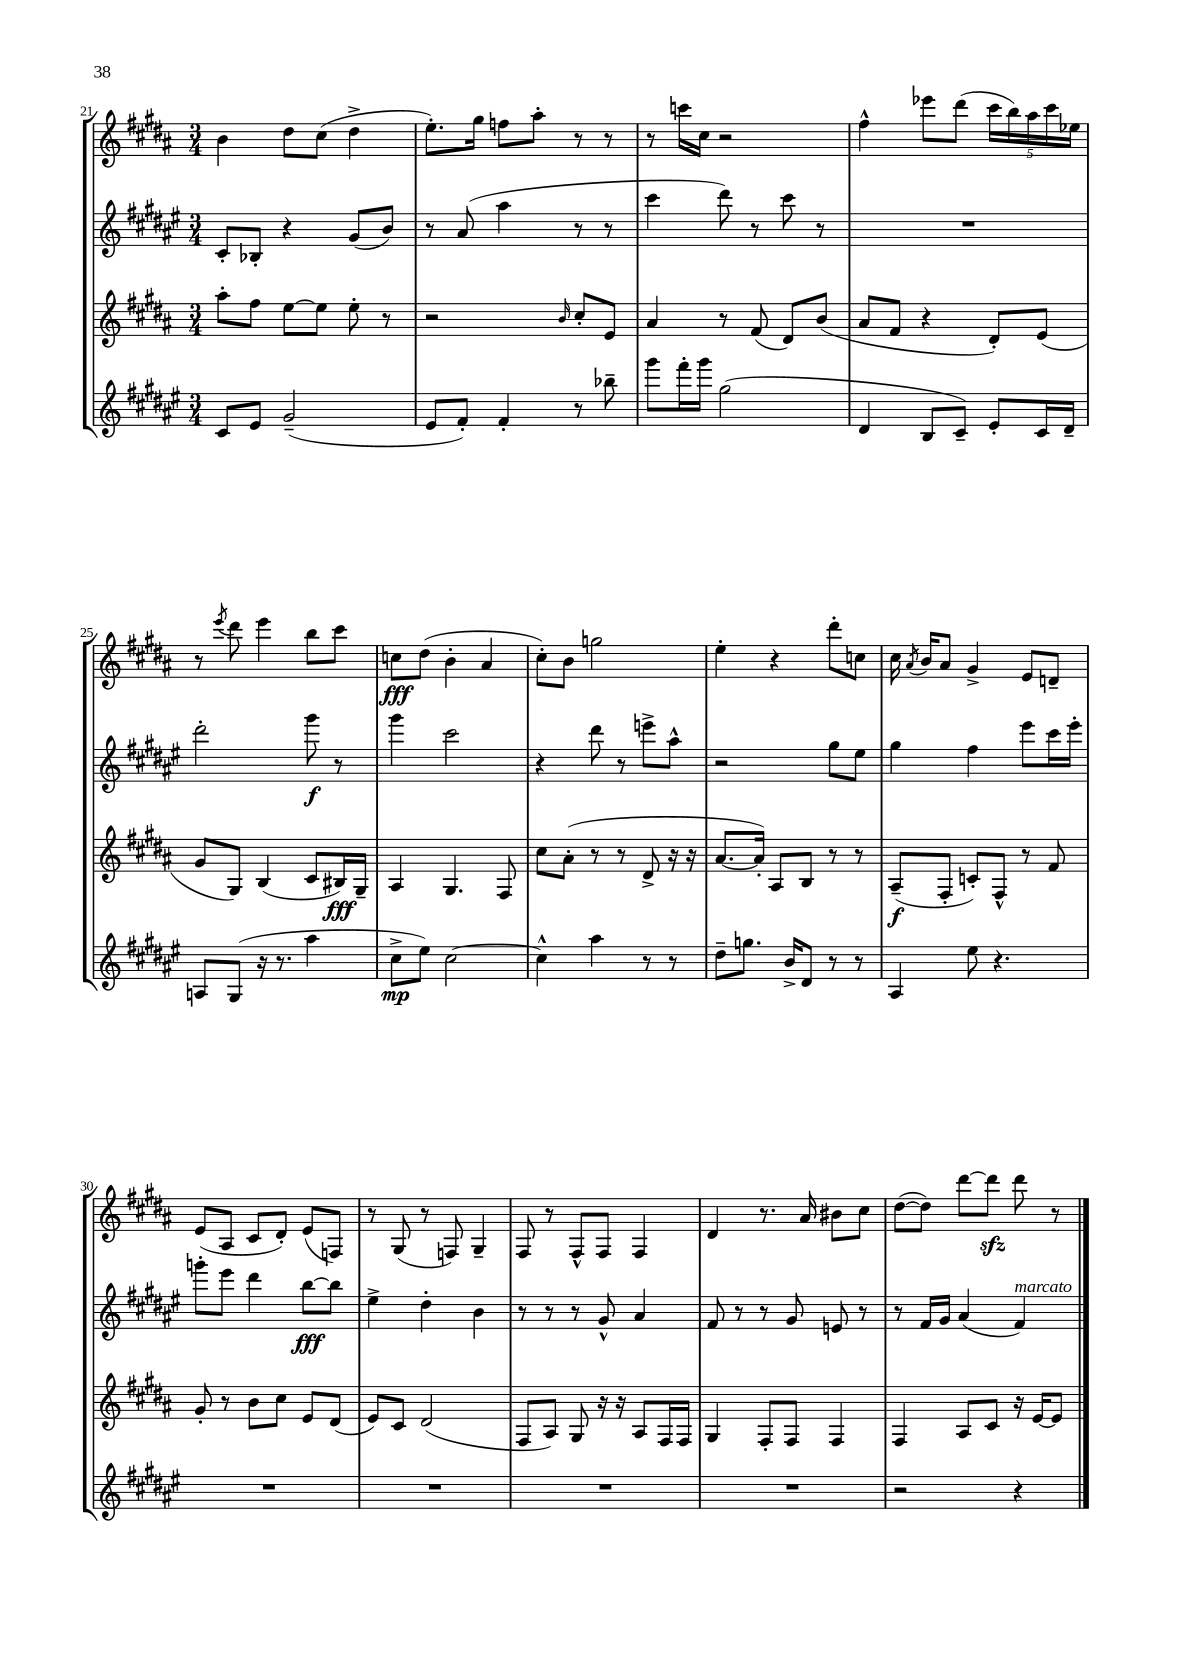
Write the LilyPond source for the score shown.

<<
\new StaffGroup <<
\new Staff = "s0" {
    \clef treble \key b \major \numericTimeSignature \time 3/4
    \autoBeamOff b'4 dis''8[ cis''8]( dis''4-> |
    e''8.[-.) gis''16] f''8[ ais''8]-. r8 r8 |
    r8 c'''16[ cis''16] r2 |
    fis''4-^ ees'''8[ dis'''8]( \tuplet 5/4 { cis'''16[ b''16) ais''16 cis'''16 ees''16] } |
    r8 \acciaccatura { e'''8 } dis'''8 e'''4 b''8[ cis'''8] |
    c''8[\fff dis''8]( b'4-. ais'4 |
    cis''8[-.) b'8] g''2 |
    e''4-. r4 dis'''8[-. c''8] |
    cis''16 \acciaccatura { ais'8 } b'16[ ais'8] gis'4-> e'8[ d'8]-- |
    e'8[( ais8] cis'8[ dis'8]-.) e'8[( f8]) |
    r8 gis8( r8 f8) gis4-- |
    fis8 r8 fis8[-^ fis8] fis4 |
    dis'4 r8. ais'16 bis'8[ cis''8] |
    dis''8[~( dis''8]) dis'''8[~ dis'''8]\sfz dis'''8 r8 \bar "|." |
}
\new Staff = "s1" {
    \clef treble \key fis \major \numericTimeSignature \time 3/4
    \autoBeamOff cis'8[-. bes8]-. r4 gis'8[( b'8]) |
    r8 ais'8( ais''4 r8 r8 |
    cis'''4 dis'''8) r8 cis'''8 r8 |
    R2. |
    dis'''2-. gis'''8\f r8 |
    gis'''4 cis'''2 |
    r4 dis'''8 r8 e'''8[-> ais''8]-^ |
    r2 gis''8[ eis''8] |
    gis''4 fis''4 eis'''8[ cis'''16 eis'''16]-. |
    g'''8[-. eis'''8] dis'''4 b''8[~\fff b''8] |
    eis''4-> dis''4-. b'4 |
    r8 r8 r8 gis'8-^ ais'4 |
    fis'8 r8 r8 gis'8 e'8 r8 |
    r8 fis'16[ gis'16] ais'4( fis'4^\markup { \italic "marcato" }) \bar "|." |
}
\new Staff = "s2" {
    \clef treble \key b \major \numericTimeSignature \time 3/4
    \autoBeamOff ais''8[-. fis''8] e''8[~ e''8] e''8-. r8 |
    r2 \grace { b'16 } cis''8[-. e'8] |
    ais'4 r8 fis'8( dis'8[) b'8]( |
    ais'8[ fis'8] r4 dis'8[-.) e'8]( |
    gis'8[ gis8]) b4( cis'8[ bis16\fff) gis16]-- |
    ais4 gis4. fis8 |
    cis''8[ ais'8]-.( r8 r8 dis'8-> r16 r16 |
    ais'8.[~ ais'16]-.) ais8[ b8] r8 r8 |
    ais8[--\f( fis8]-. c'8[-.) fis8]-^ r8 fis'8 |
    gis'8-. r8 b'8[ cis''8] e'8[ dis'8]( |
    e'8[) cis'8] dis'2( |
    fis8[ ais8]) gis8 r16 r16 ais8[ fis16 fis16] |
    gis4 fis8[-. fis8] fis4 |
    fis4 ais8[ cis'8] r16 e'16[~ e'8] \bar "|." |
}
\new Staff = "s3" {
    \clef treble \key fis \major \numericTimeSignature \time 3/4
    \autoBeamOff cis'8[ eis'8] gis'2--( |
    eis'8[ fis'8]-.) fis'4-. r8 bes''8-- |
    gis'''8[ fis'''16-. gis'''16] gis''2( |
    dis'4 b8[ cis'8]--) eis'8[-. cis'16 dis'16]-- |
    a8[ gis8]( r16 r8. ais''4 |
    cis''8[->\mp eis''8]) cis''2~ |
    cis''4-^ ais''4 r8 r8 |
    dis''8[-- g''8.] b'16[-> dis'8] r8 r8 |
    ais4 eis''8 r4. |
    R2. |
    R2. |
    R2. |
    R2. |
    r2 r4 \bar "|." |
}
>>
>>
\layout { \context { \Score currentBarNumber = #21 } }
